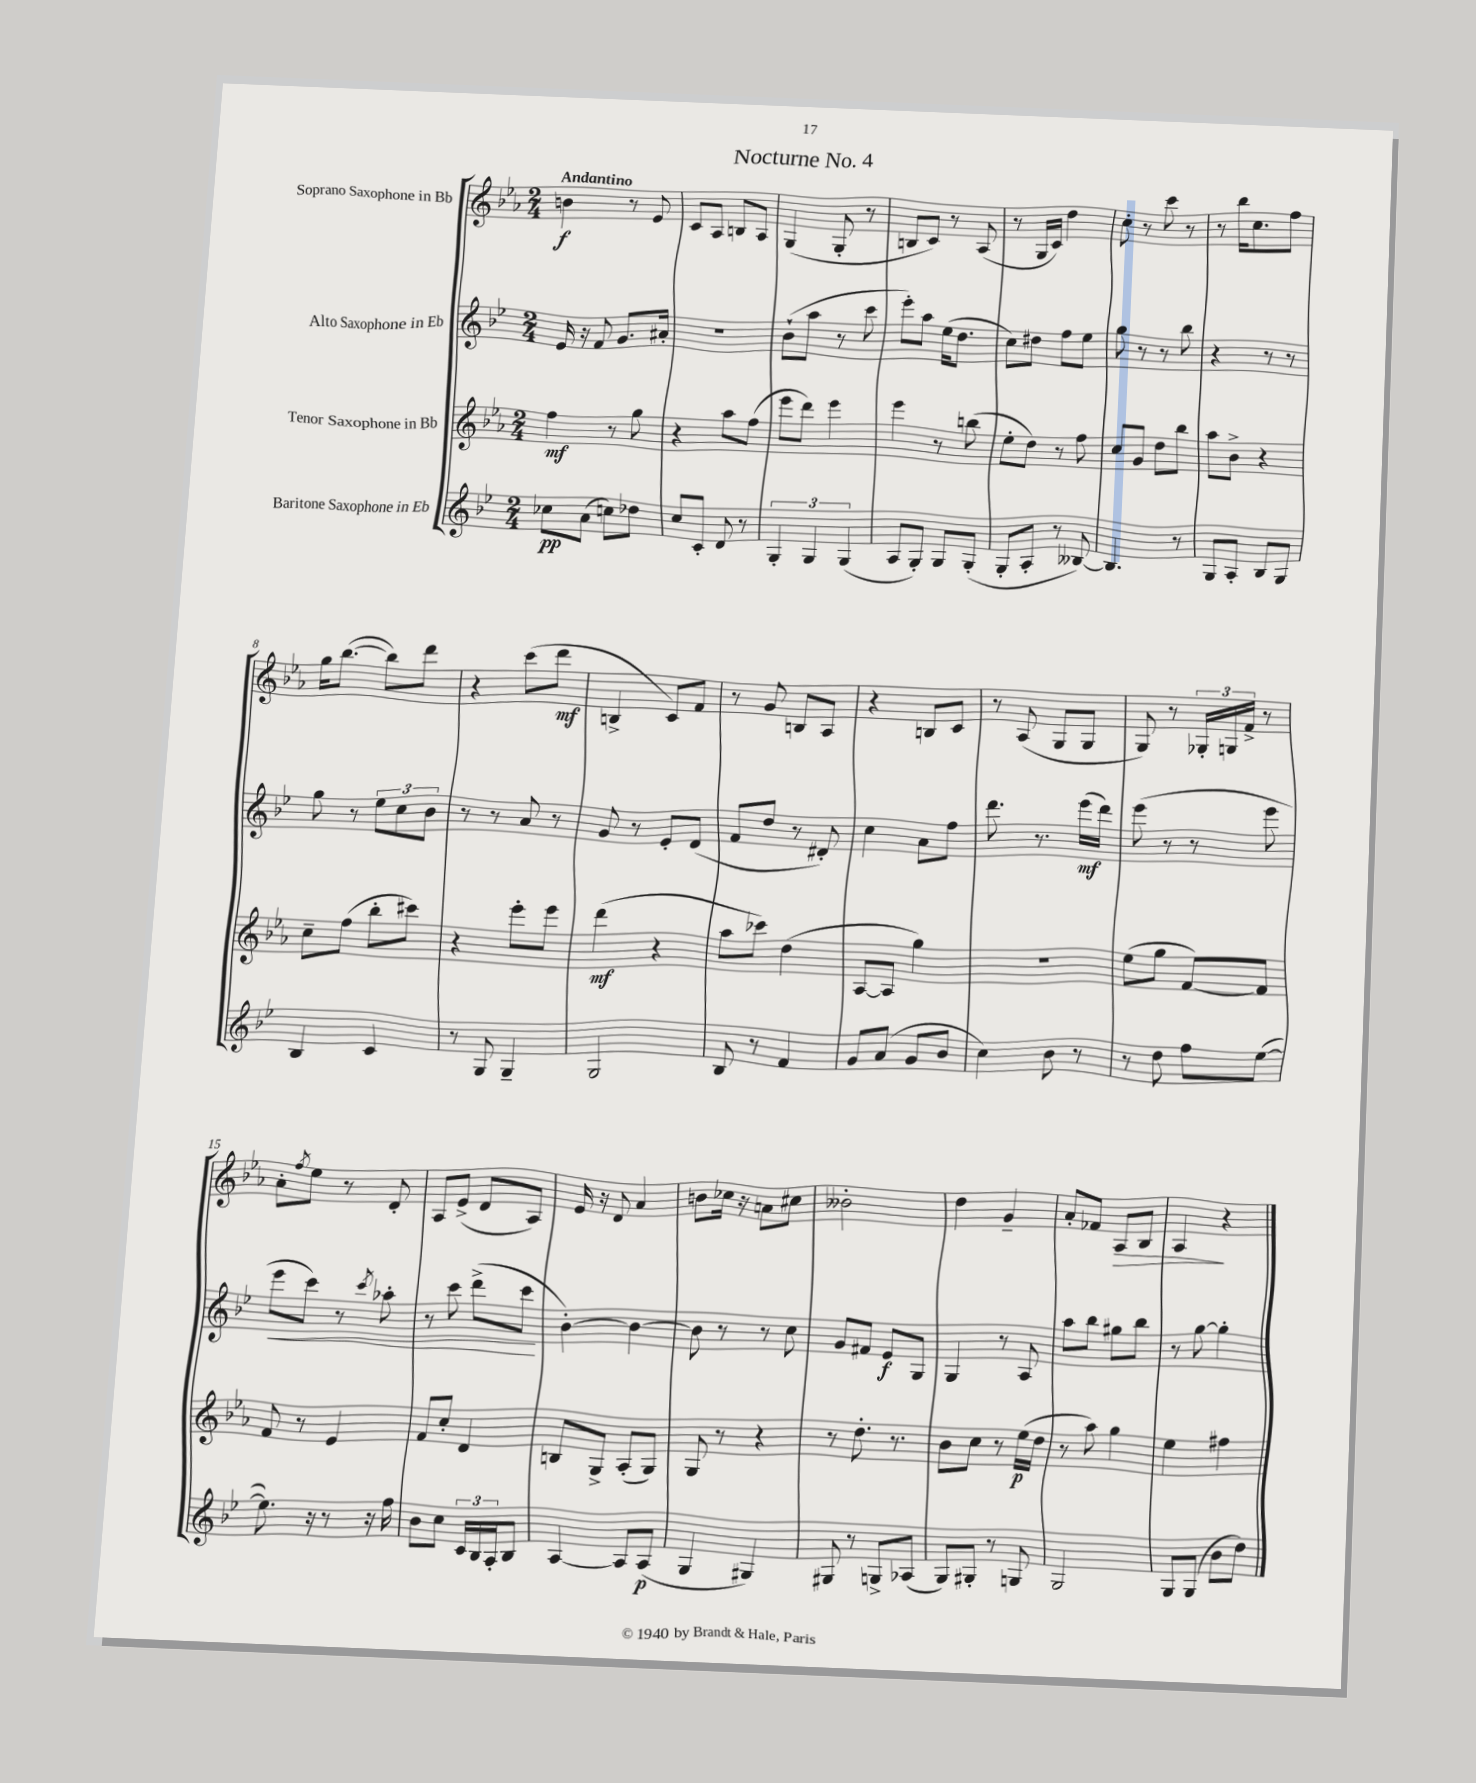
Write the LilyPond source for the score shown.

\header { title = "Nocturne No. 4" }
<<
\new StaffGroup <<
\new Staff = "s0" \with { instrumentName = "Soprano Saxophone in Bb" } {
    \clef treble \key ees \major \numericTimeSignature \time 2/4 \tempo "Andantino"
    b'4\f r8 ees'8 |
    c'8 aes8 b8 aes8 |
    g4( g8-. r8 |
    b8 c'8) r8 aes8( |
    r8 g16 c'16) d''4 |
    c''8-. r8 c'''8 r8 |
    r8 bes''16 c''8. f''8 |
    g''16 bes''8.~( bes''8) d'''8 |
    r4 c'''8( d'''8\mf |
    b4-> c'8) f'8 |
    r8 g'8 b8 aes8 |
    r4 b8 c'8 |
    r8 aes8( g8 g8 |
    g8) r8 \tuplet 3/2 { ges16-. g16 f'16-> } r8 |
    aes'8-. \acciaccatura { f''8 } ees''8 r8 d'8-. |
    aes8 ees'8->( d'8 aes8) |
    ees'16 r16 d'8 aes'4 |
    b'8 ces''16 r16 a'8 cis''8 |
    beses'2-. |
    d''4 g'4-- |
    aes'8-. fes'8 aes8\> bes8 |
    aes4\! r4 \bar "|." |
}
\new Staff = "s1" \with { instrumentName = "Alto Saxophone in Eb" } {
    \clef treble \key bes \major \numericTimeSignature \time 2/4
    ees'16 r16 f'8 g'8. ais'16-. |
    R2 |
    bes'8-!( a''8 r8 c'''8 |
    ees'''8-.) a''8 ees''16( d''8. |
    c''8) dis''8 f''8 ees''8 |
    g''8 r8 r8 bes''8 |
    r4 r8 r8 |
    g''8 r8 \tuplet 3/2 { ees''8 c''8 bes'8 } |
    r8 r8 a'8 r8 |
    g'8 r8 ees'8-. d'8( |
    f'8 d''8 r8 dis'8-.) |
    c''4 a'8 f''8 |
    d'''8. r8. ees'''16\mf( d'''16) |
    ees'''8( r8 r8 ees'''8 |
    ees'''8\< c'''8) r8 \acciaccatura { c'''8 } aes''8-. |
    r8 c'''8 d'''8->( c'''8\! |
    bes'4~-.) bes'4~ |
    bes'8 r8 r8 c''8 |
    g'8 fis'8 ees'8\f g8 |
    g4 r8 a8 |
    a''8 bes''8 gis''8 bes''8 |
    r8 g''8~ g''4-. \bar "|." |
}
\new Staff = "s2" \with { instrumentName = "Tenor Saxophone in Bb" } {
    \clef treble \key ees \major \numericTimeSignature \time 2/4
    f''4\mf r8 g''8 |
    r4 aes''8 f''8( |
    ees'''8 d'''8) ees'''4 |
    ees'''4 r8 b''8( |
    ees''8-. d''8) r8 f''8 |
    c''8 g'8 d''8 bes''8 |
    aes''8 bes'8-> r4 |
    c''8-- f''8( bes''8-. cis'''8) |
    r4 ees'''8-. ees'''8 |
    d'''4\mf( r4 |
    aes''8 ces'''8) d''4( |
    aes8~ aes8 g''4) |
    r2 |
    ees''8( g''8 f'8~) f'8 |
    f'8 r8 ees'4 |
    f'8 c''8-. d'4 |
    b8 g8-> aes8-.( g8) |
    g8 r8 r4 |
    r8 d''8.-. r8. |
    bes'8 c''8 r8 ees''16\p( d''16 |
    r8 aes''8) g''4 |
    ees''4 fis''4 \bar "|." |
}
\new Staff = "s3" \with { instrumentName = "Baritone Saxophone in Eb" } {
    \clef treble \key bes \major \numericTimeSignature \time 2/4
    ces''8\pp a'8( c''8) des''8 |
    c''8 c'8-. d'8 r8 |
    \tuplet 3/2 { g4-. g4 g4( } |
    a8 g8-.) g8 g8-.( |
    g8-. a8-. r8 beses8~) |
    beses4. r8 |
    g8 a8-. bes8 g8 |
    bes4 c'4 |
    r8 g8 g4-- |
    g2 |
    bes8 r8 f'4 |
    g'8 a'8( g'8 bes'8 |
    c''4) bes'8 r8 |
    r8 d''8 f''8 ees''8~( |
    ees''8.) r16 r8 r16 f''16 |
    bes'8 c''8 \tuplet 3/2 { c'16 bes16 a16-. } bes8 |
    a4~ a8 a8\p( |
    g4 gis4) |
    gis8 r8 g8-> aes8( |
    g8) gis8-. r8 g8 |
    g2 |
    g8 g8( bes'8 d''8) \bar "|." |
}
>>
>>
